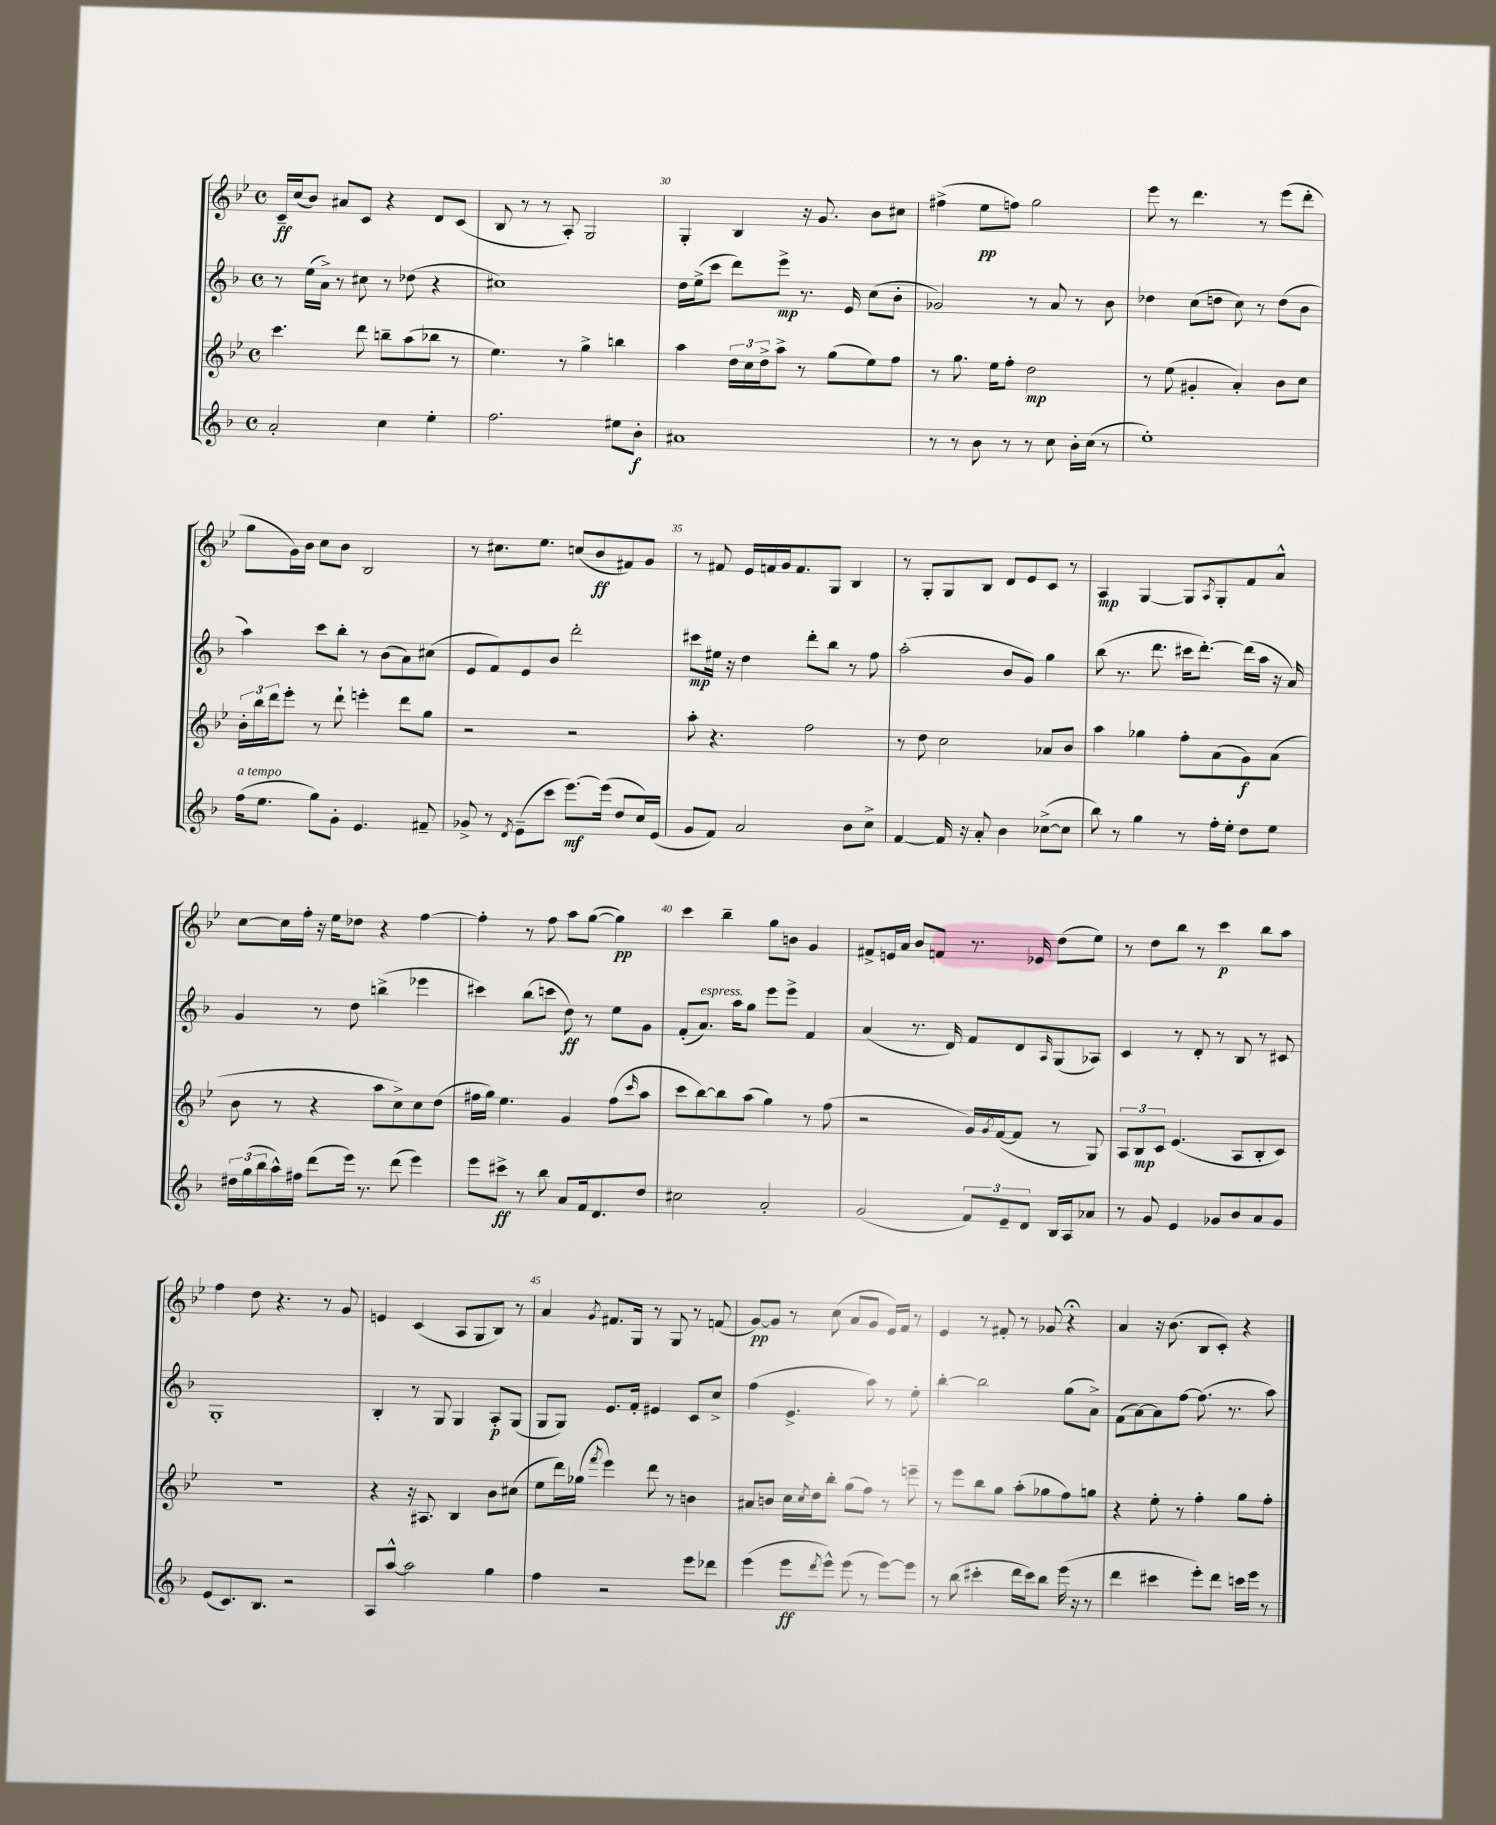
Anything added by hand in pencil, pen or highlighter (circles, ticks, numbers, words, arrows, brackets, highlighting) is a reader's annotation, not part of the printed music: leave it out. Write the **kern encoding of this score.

**kern	**kern	**kern	**kern
*staff4	*staff3	*staff2	*staff1
*clefG2	*clefG2	*clefG2	*clefG2
*k[b-]	*k[b-e-]	*k[b-]	*k[b-e-]
*M4/4	*M4/4	*M4/4	*M4/4
*met(c)	*met(c)	*met(c)	*met(c)
2a'	4.ccc	8r	16c~
.	.	.	(16cc
.	.	(16ee	8b-)
.	.	16a^)	.
.	.	8r	8a#
.	8ddd	8cc#	8c
4cc	8bb~	8r	4r
.	(8aa	(8dd-	.
4ee'	8bb-	4r	8d
.	8r	.	(8c
=	=	=	=
2.ff	4.ee-)	1cc#)	8B-
.	.	.	8r
.	.	.	8r
.	8r	.	8A')
.	4gg^	.	2G
8ee#	4bb	.	.
8b-'	.	.	.
=	=	=	=
1a#	4aa	16dd	4G'
.	.	(16ee^	.
.	.	8ccc	.
.	24dd	8ddd)	4B-
.	24cc	.	.
.	24dd^	.	.
.	8aa^	8eee^	.
.	8r	8.r	16r
.	.	.	8.g
.	(8gg	.	.
.	.	16e	.
.	8ee-)	(8cc	8b-
.	8ff	8b-'	8cc#
=	=	=	=
8r	8r	2g-)	(4ff#^
8r	8.gg	.	.
8b-	.	.	8ee-
.	16ee-	.	.
8r	8ff'	.	8ff)
8r	2dd	8r	2gg
8cc	.	8a	.
16b-'	.	8r	.
(16cc	.	.	.
8r	.	8b-	.
=	=	=	=
1ee')	8r	4dd-	8eee-
.	(8ee-	.	8r
.	4g#'	(8cc	4.ddd
.	.	8dd	.
.	4a')	8cc)	.
.	.	8r	8r
.	8b-	(8dd	(8eee-
.	8cc	8b-	8ddd'
=	=	=	=
(16ff	24b-'	4aa)	8gg
.	24bb-	.	.
8.ee	.	.	.
.	24ddd	.	.
.	8eee-'	.	16g)
.	.	.	16b-
8gg)	8r	8ccc	8cc
8g'	8ddd`	8bb-'	8b-
4.e	4eee'	8r	2B-
.	.	(8b-	.
.	8ddd	8a)	.
8f#~	8gg	(8cc#	.
=	=	=	=
8g-^	2r	8e	8r
8r	.	8f)	8.cc#
8qd	.	.	.
(8e~	.	8e	.
.	.	.	8.ee-
8ccc	.	8b-	.
[8.eee)	2r	2ddd'	(8cc
.	.	.	8b-
(16eee]	.	.	.
8dd	.	.	8f#)
16cc)	.	.	8g
(16e	.	.	.
=	=	=	=
8g	8aa'	8ccc#	8r
8f)	4.r	16ee#	8f#
.	.	16r	.
2a	.	4dd	16e-
.	.	.	16f
.	.	.	16g
.	.	.	8.f
.	2ff	8ddd'	.
.	.	8bb-	8G
8b-	.	8r	4B-
8cc^	.	8ff	.
=	=	=	=
[4f	8r	(2aa'	8r
.	8dd	.	8G'
16f]	2cc	.	8G
16r	.	.	.
8a'	.	.	8B-
4b-	.	8b-	8d
.	.	8g)	8e-
([8cc-^	8a-	4gg	8c
8cc-]	8b-	.	8r
=	=	=	=
8bb-)	4aa	(8bb-	4A
8r	.	8.r	.
4gg	4gg-	.	[4G
.	.	8.ddd	.
8r	8ff'	16ccc#	8G]
.	.	[8.ddd')	.
.	.	.	8qA
16ff'	(8a	.	8G'
16ee'	.	.	.
8dd	8g)	(16ddd]	8f
.	.	16aa	.
8ee	(8a	16r	8a^^
.	.	16a)	.
=	=	=	=
24dd#	8b-	4g	[8cc
(24gg	.	.	.
24bb-	.	.	.
16aa^^)	8r	.	16cc]
16ff#	.	.	16ff'
(8ddd	4r	8r	16r
.	.	.	16ee-
16eee)	.	8dd	8dd-
8.r	.	.	.
.	8aa	(4bb^	4r
(8ddd	8cc^)	.	.
4eee)	8cc	4eee-	[4ff
.	(8dd	.	.
=	=	=	=
8eee	16ff#	4ccc#)	4ff']
.	16gg)	.	.
8ccc#^	4.ee-	.	.
8r	.	(8bb-	8r
8bb-	.	8ccc	8ff
8a	4g	8dd)	8aa
16f	.	8r	([8gg
8.d	.	.	.
.	(8ff#	8ee	4gg])
.	16qqccc	.	.
8dd	8aa	8g	.
=	=	=	=
2cc#	8ccc	(8f'	4ccc
.	[8bb-)	8.a)	.
.	8bb-]	.	4bb-~
.	.	16aa	.
.	(8aa	8gg	.
2a'	4gg)	8eee	8gg
.	.	8eee^	8b
.	8r	4f	4g
.	(8ff	.	.
=	=	=	=
(2g	2r	(4a	8f#^
.	.	.	16e
.	.	.	16a
.	.	8.r	8b-
.	.	.	8f
.	.	16d)	.
12f)	16g)	8f	8.r
.	8qg	.	.
.	([16f	.	.
12e~	.	.	.
.	8f]	8d	.
12d	.	.	.
.	.	.	16e-
.	.	16qqA	.
16B-	8r	(8G	(8dd
16A	.	.	.
8a-	8G)	8A-)	8ee-)
=	=	=	=
8r	12A	4c	8r
.	12B-	.	.
8g	.	.	8dd
.	12c	.	.
4e	(4.e-	8r	8bb-
.	.	8d'	8r
8g-	.	8r	4ccc
8b-	8A	8B-	.
8a	8B-'	8r	8bb-
8g-	8c)	8c#	8aa
=	=	=	=
(8e	1r	1G'	4ff
8.c)	.	.	.
.	.	.	8dd
8.B-	.	.	.
.	.	.	4.r
2r	.	.	.
.	.	.	8r
.	.	.	8g
=	=	=	=
8A	4r	4B-'	4e
[8aa^^	.	.	.
2aa]	16r	8r	(4c
.	8.A#	.	.
.	.	8G	.
.	4B-	4G	8A
.	.	.	8G
4gg	8b-	8A'	8B-)
.	(8cc#	(8G	8r
=	=	=	=
4ff	8ee-	8G	4a
.	16ddd)	8G)	.
.	(16gg-	.	.
.	8qfff	.	8qg
2r	4eee-)	8.e	8.f#
.	.	16f'	16G
.	8ddd	4e#	8r
.	8r	.	8G
8eee	4b	8c	8r
8ddd-	.	8cc^	(8f
=	=	=	=
(4eee	8a#	(4ff	[8g)
.	8b	.	8g]
8eee	16cc	4.e^	8r
.	8qcc	.	.
.	16dd	.	.
8qddd	.	.	.
8eee^^)	8bb-'	.	(8cc
(8eee	(8gg	.	8a
8r	8ff)	8aa)	8g
[8eee)	8r	8r	16e-)
.	.	.	16f
8eee]	8eee~	8ee'	8r
=	=	=	=
8r	8r	[4bb-'	4e-
(8bb-	8eee-	.	.
4ccc#'	8bb-	2bb-]	8r
.	8gg	.	8f#'
16ddd	(8aa'	.	8r
16ccc#)	.	.	.
8bb-	8gg-	.	8g-
(16eee	8ff)	(8gg	4r;
16r	.	.	.
8r	8gg	8a^)	.
=	=	=	=
4ddd	4r	(8f	4a
.	.	[8a)	.
4ccc#	8ee-'	8a]	16r
.	.	.	(8.b-
.	8r	[8ff	.
8eee')	4ff'	(8.ff]	8B-
8ddd	.	.	8c')
.	.	8.r	.
16ccc	8gg	.	4r
16eee	.	.	.
8r	8ff'	8aa)	.
==	==	==	==
*-	*-	*-	*-
